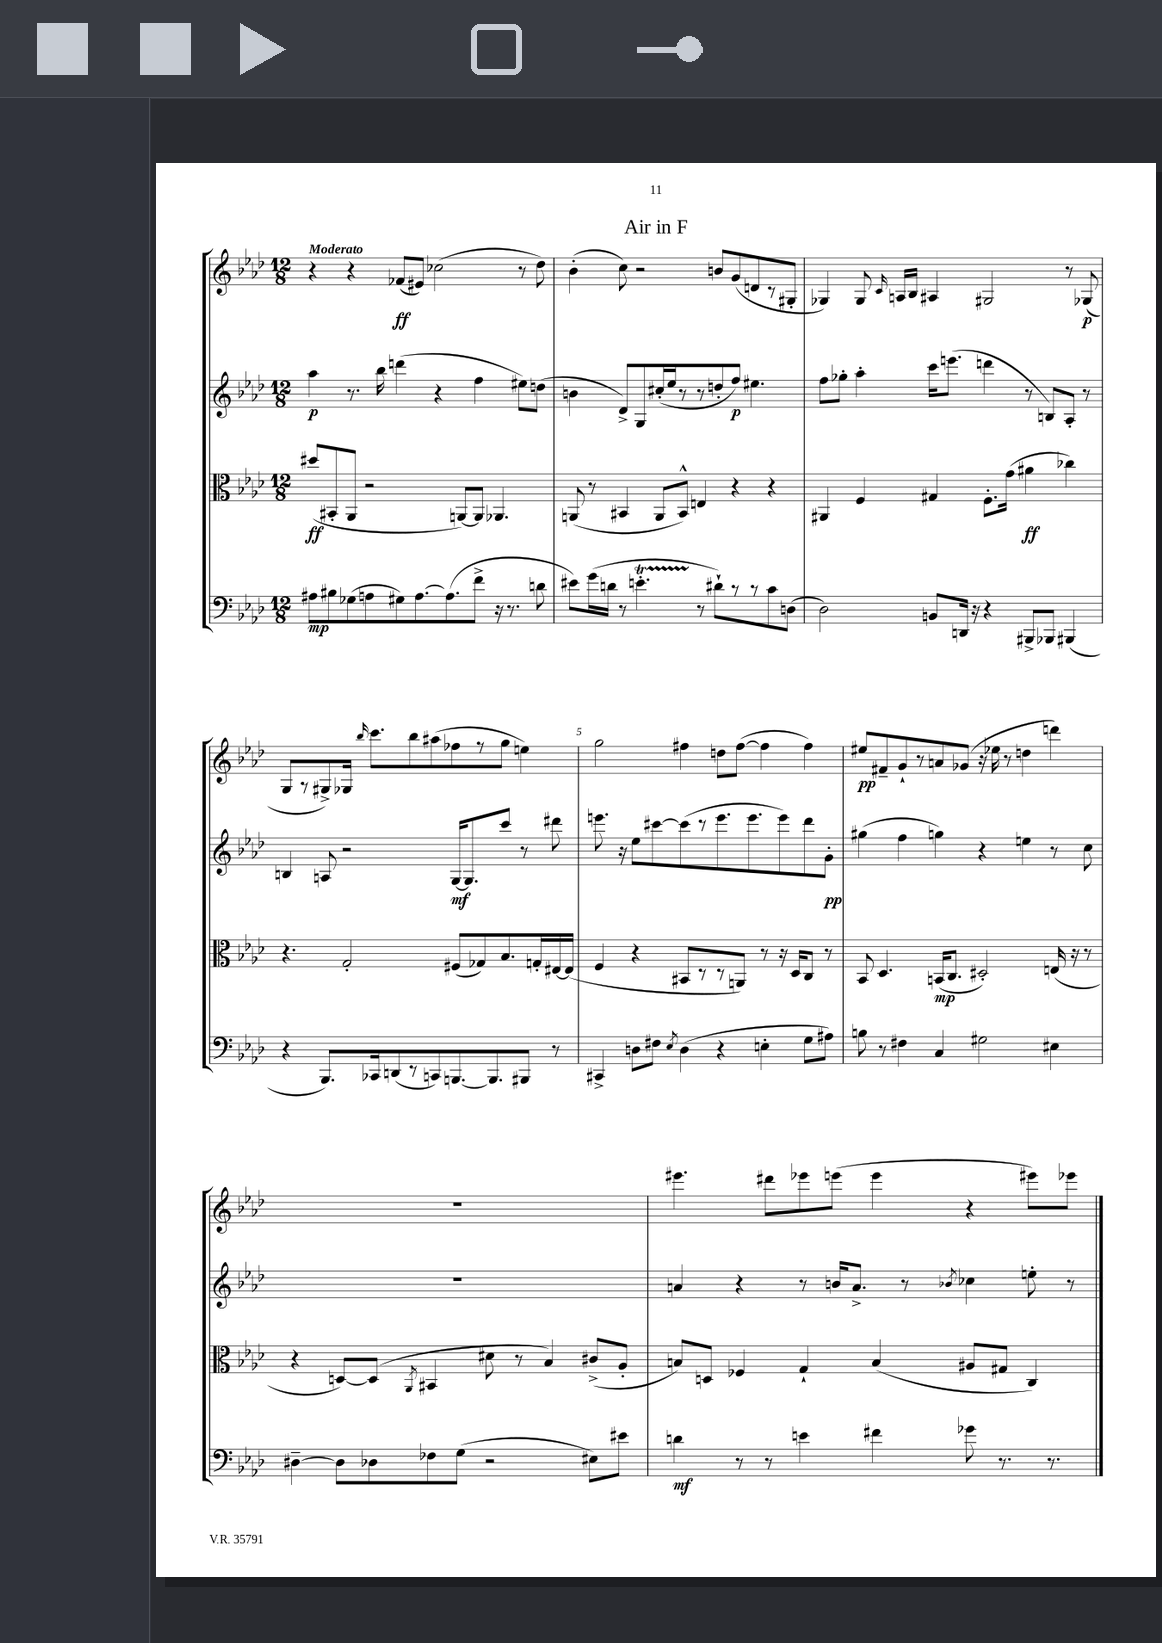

**kern	**dynam	**kern	**dynam	**kern	**dynam	**kern	**dynam
*part4	*part4	*part3	*part3	*part2	*part2	*part1	*part1
*staff4	*staff4	*staff3	*staff3	*staff2	*staff2	*staff1	*staff1
*clefF4	*	*clefC3	*	*clefG2	*	*clefG2	*
*k[b-e-a-d-]	*	*k[b-e-a-d-]	*	*k[b-e-a-d-]	*	*k[b-e-a-d-]	*
*M12/8	*	*M12/8	*	*M12/8	*	*M12/8	*
=1	=1	=1	=1	=1	=1	=1	=1
!	!	!	!	!	!	!LO:TX:a:B:t=Moderato	!
8A#X\L	mp	(8dd#X/L	ff	4aa-\	p	4r	.
8B#X\	.	8BB#X'/	.	.	.	.	.
(8G-X\	.	8AA-/J	.	8.r	.	4r	.
8An\	.	2r	.	.	.	.	.
.	.	.	.	16bb-\	.	.	.
8G#X\)	.	.	.	(4dddn\	.	(8f-X/L	ff
[8.A\	.	.	.	.	.	8e#X/J)	.
.	.	.	.	4r	.	(2cc-X\	.
(8.A\]	.	.	.	.	.	.	.
.	.	[8AAn/L)	.	.	.	.	.
8f^\J	.	8AA/J]	.	4ff\	.	.	.
16r	.	4.AA-X/	.	.	.	.	.
8.r	.	.	.	.	.	.	.
.	.	.	.	8ee#X\L)	.	8r	.
8dn\	.	.	.	(8ddn\J	.	8dd-\)	.
=2	=2	=2	=2	=2	=2	=2	=2
8e#X\L)	.	(8AAn/	.	4bn\	.	(4b-'\	.
(16g\L	.	8r	.	.	.	.	.
16dn\JJ	.	.	.	.	.	.	.
8r	.	4BB#X/	.	8d-^/L)	.	8cc\)	.
4.ent'\	.	.	.	8G/	.	2r	.
.	.	8AA/L	.	(16cc#X'/L	.	.	.
.	.	.	.	16ee-/J	.	.	.
.	.	8BB#^^/J)	.	8r	.	.	.
8r	.	4En/	.	8r	.	.	.
8d#X`\L)	.	.	.	8ddn'/	.	8bn/L	.
8r	.	4r	.	8ff/J)	p	(8g/	.
8r	.	.	.	4.ee#X\	.	8dn/	.
8c\	.	4r	.	.	.	8r	.
(8Dn\J	.	.	.	.	.	8G#X'/J	.
=3	=3	=3	=3	=3	=3	=3	=3
2D-\)	.	4AA#X/	.	8ff\L	.	4G-X/)	.
.	.	.	.	8gg-X'\J	.	.	.
.	.	4F/	.	4aa-'\	.	8G-/	.
.	.	.	.	.	.	16qqc/	.
.	.	.	.	.	.	16An/LL	.
.	.	.	.	.	.	16B-/JJ	.
8BBn/L	.	4G#X/	.	16ccc\KL	.	4A#X/	.
.	.	.	.	(8.eeen\J	.	.	.
16DDn/Jk	.	.	.	.	.	.	.
16r	.	.	.	.	.	.	.
4r	.	8.F'\L	.	4dddn\	.	2G#X/	.
.	.	(16g\Jk	.	.	.	.	.
8BBB#X^/L	.	4a#X\	ff	8r	.	.	.
8BBB-X/J	.	.	.	8Bn/L)	.	.	.
(4BBB#X/	.	4cc-X\)	.	8A-'/J	.	8r	.
.	.	.	.	8r	.	(8G-X/	p
!!LO:LB:g=z
=4	=4	=4	=4	=4	=4	=4	=4
4r	.	4.r	.	4Bn/	.	8G/L	.
.	.	.	.	.	.	8r	.
8.BBB-/L)	.	.	.	8An/	.	8G#X^/)	.
.	.	2G'/	.	2r	.	16G-X/Jk	.
.	.	.	.	.	.	16qqbb-/	.
16CC-X/k	.	.	.	.	.	8.ccc\L	.
(8DDn/	.	.	.	.	.	.	.
8r	.	.	.	.	.	8bb-\	.
8CCn/)	.	.	.	.	.	(8aa#X\	.
[8.BBBn/	.	(8F#X/L	.	[16G/KL	mf	8ff-X\	.
.	.	.	.	8.G/]	.	.	.
.	.	8G-X/)	.	.	.	8r	.
8.BBB/]	.	.	.	.	.	.	.
.	.	8.B-/	.	8ccc/J	.	8gg\J	.
8BBB#X/J	.	.	.	8r	.	4een\)	.
.	.	16Gn'/L	.	.	.	.	.
8r	.	[16E#X/	.	8ddd#X\	.	.	.
.	.	(16E#/JJ]	.	.	.	.	.
=5	=5	=5	=5	=5	=5	=5	=5
4CC#X^/	.	4F/	.	8.eeen\	.	2gg\	.
.	.	.	.	16r	.	.	.
8Dn\L	.	4r	.	8ee-\L	.	.	.
8F#X\J	.	.	.	[8ccc#X\	.	.	.
8qE-/	.	.	.	.	.	.	.
(4D\	.	8BB#X/L	.	(8ccc#\]	.	4ff#X\	.
.	.	8r	.	8r	.	.	.
4r	.	8r	.	8.eee\	.	8ddn\L	.
.	.	8AAn/J)	.	.	.	([8ff#\J	.
.	.	.	.	8.eee\	.	.	.
4En'\	.	8r	.	.	.	4ff#\]	.
.	.	16r	.	8eee\)	.	.	.
.	.	16D-/KL	.	.	.	.	.
8G\L	.	8C/J	.	8ddd-\	.	4ff#\)	.
8A#X\J)	.	8r	.	8g'\J	pp	.	.
=6	=6	=6	=6	=6	=6	=6	=6
8Bn\	.	8BB-/	.	(4gg#X\	.	8ee#X/L	pp
8r	.	4.D-/	.	.	.	8f#X~/	.
4F#X\	.	.	.	4ff\	.	8g`/	.
.	.	.	.	.	.	8r	.
4C/	.	(16BBn/KL	mp	4ggn\)	.	8an/	.
.	.	8.C/J	.	.	.	.	.
.	.	.	.	.	.	(8g-X/J	.
2G#X\	.	2D#X'/)	.	4r	.	16r	.
.	.	.	.	.	.	16ee-X\	.
.	.	.	.	.	.	8r	.
.	.	.	.	4een\	.	4ddn\	.
4E#X\	.	(16En/	.	8r	.	4dddn\)	.
.	.	16r	.	.	.	.	.
.	.	8r	.	8cc\	.	.	.
!!LO:LB:g=z
=7	=7	=7	=7	=7	=7	=7	=7
[4D#X~\	.	4r	.	1.r	.	1.r	.
8D#\L]	.	[8Dn/L)	.	.	.	.	.
8D-X\	.	(8D/J]	.	.	.	.	.
.	.	8qAA-/	.	.	.	.	.
8F-X\	.	4BB#X/	.	.	.	.	.
(8G\J	.	.	.	.	.	.	.
2r	.	8d#X\	.	.	.	.	.
.	.	8r	.	.	.	.	.
.	.	4B-/)	.	.	.	.	.
8E#X\L)	.	(8c#X^/L	.	.	.	.	.
8e#X\J	.	8A-'/J	.	.	.	.	.
=8	=8	=8	=8	=8	=8	=8	=8
4dn\	mf	8Bn/L)	.	4an/	.	4.eee#X\	.
.	.	8Dn/J	.	.	.	.	.
8r	.	4F-X/	.	4r	.	.	.
8r	.	.	.	.	.	8ddd#X\L	.
4en\	.	4G`/	.	8r	.	8eee-X\	.
.	.	.	.	16bn/KL	.	(8eeen\J	.
.	.	.	.	8.a^/J	.	.	.
4f#X\	.	(4B/	.	.	.	4eee\	.
.	.	.	.	8r	.	.	.
.	.	.	.	8qb-X/	.	.	.
8g-X\	.	8A#X/L	.	4cc-X\	.	4r	.
8.r	.	8G#X/J	.	.	.	.	.
.	.	4C/)	.	8een'\	.	8eee#X\L)	.
8.r	.	.	.	.	.	.	.
.	.	.	.	8r	.	8eee-X\J	.
==	==	==	==	==	==	==	==
*-	*-	*-	*-	*-	*-	*-	*-
